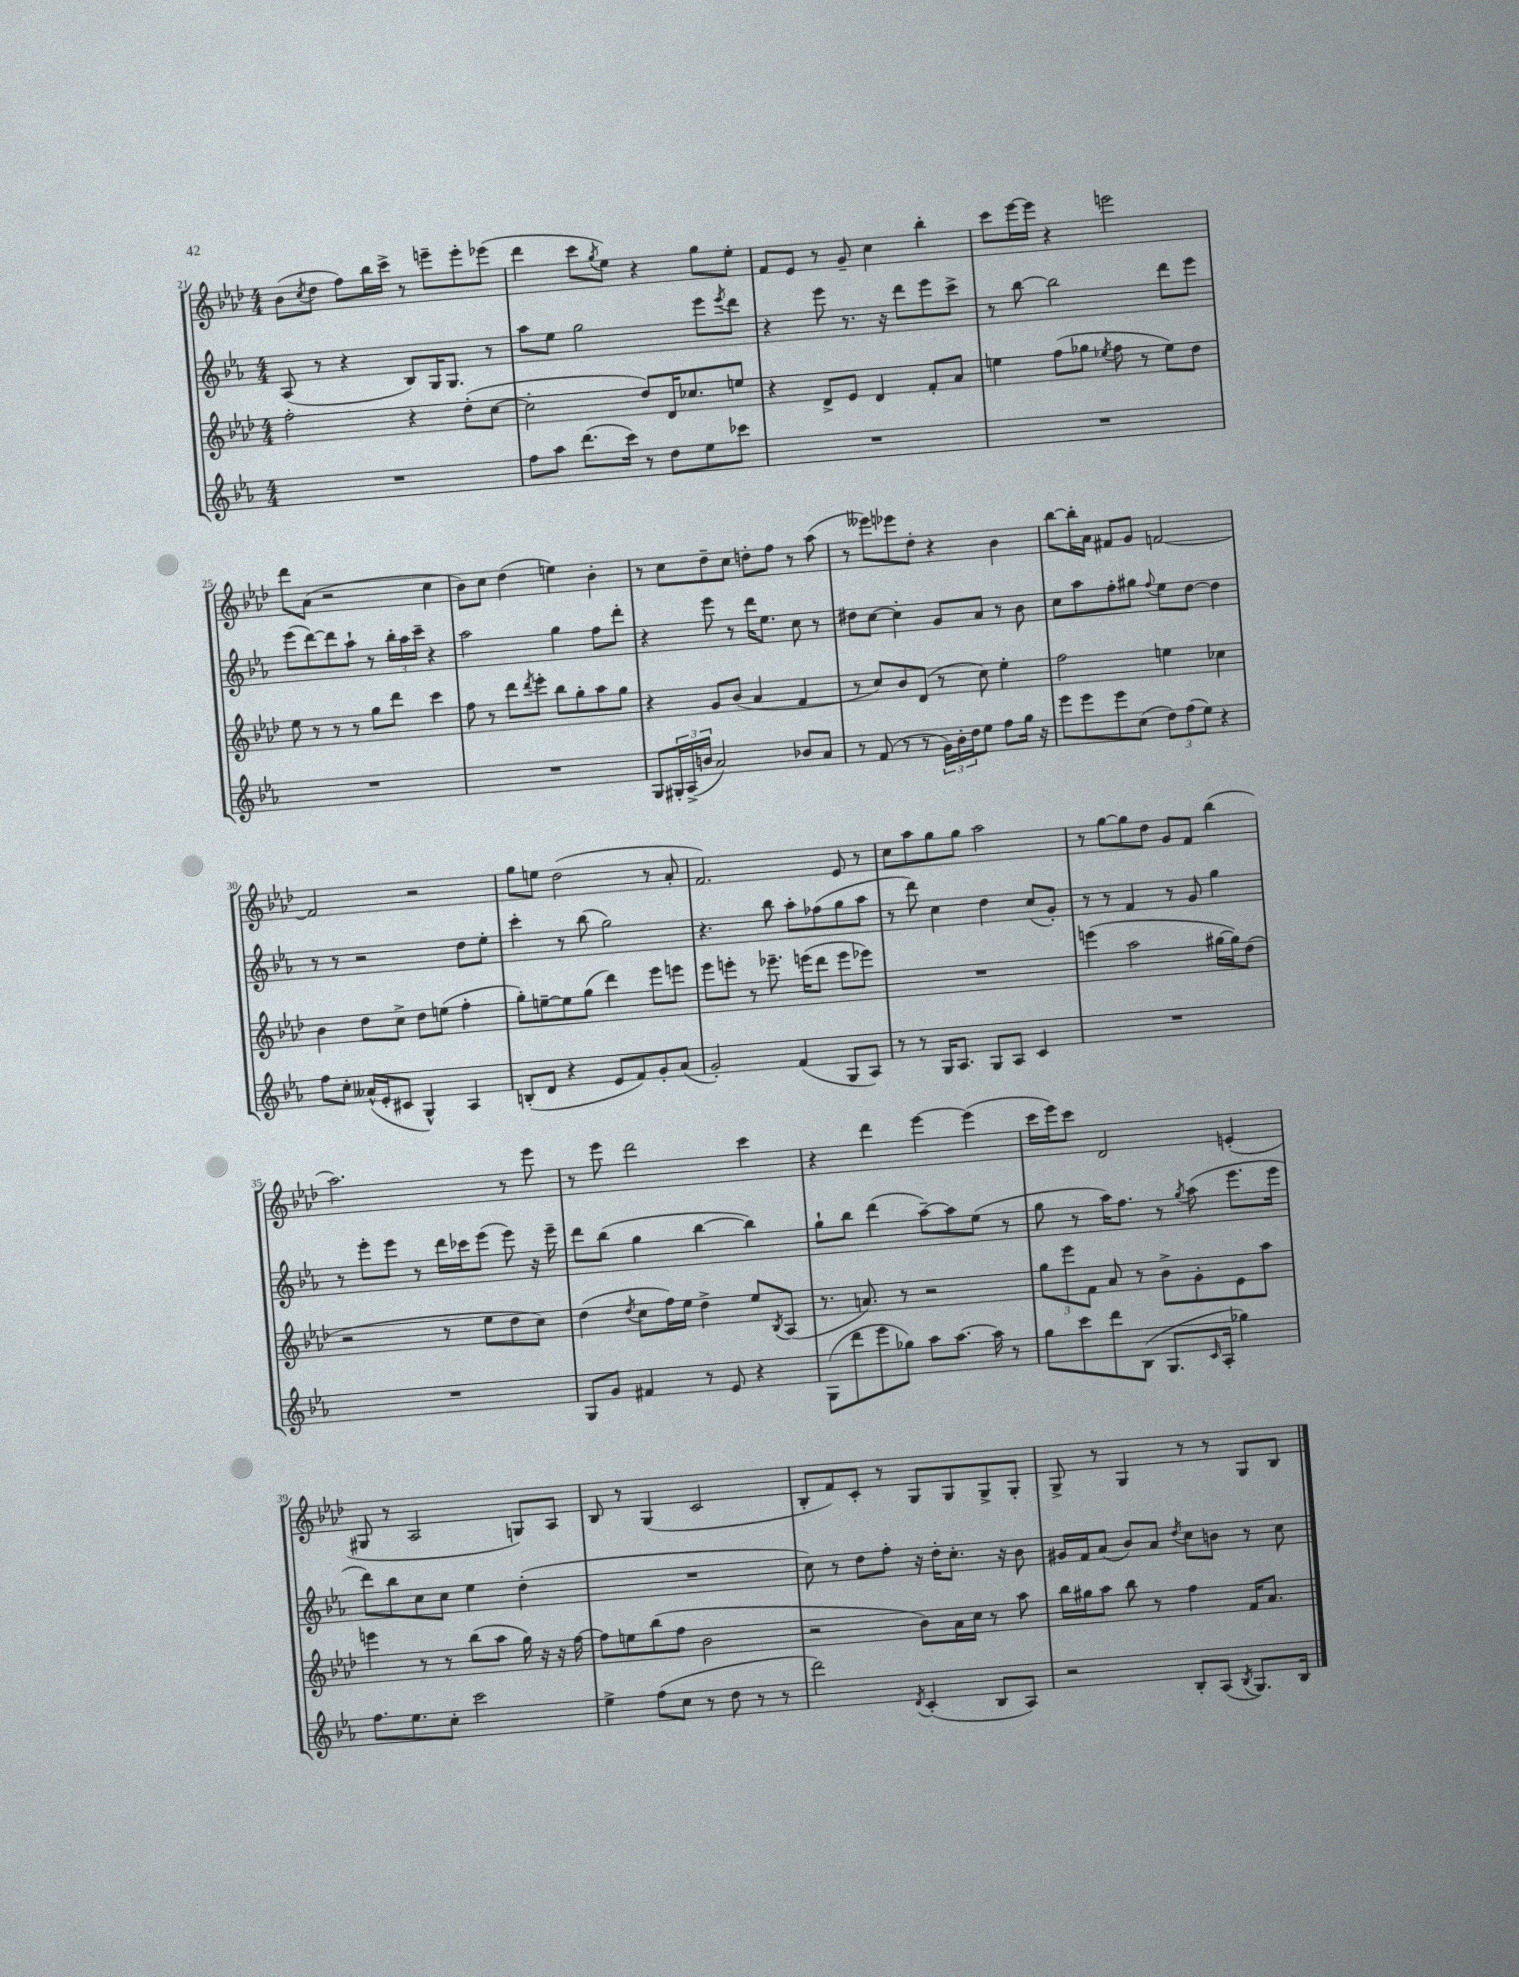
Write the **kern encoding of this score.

**kern	**kern	**kern	**kern
*staff4	*staff3	*staff2	*staff1
*clefG2	*clefG2	*clefG2	*clefG2
*k[b-e-a-]	*k[b-e-a-d-]	*k[b-e-a-]	*k[b-e-a-d-]
*M4/4	*M4/4	*M4/4	*M4/4
1r	2ff'	(8A-	(8b-
.	.	.	8qcc
.	.	8r	8dd-
.	.	4r	8ff)
.	.	.	16bb-
.	.	.	16ccc^
.	4r	8B-)	8r
.	.	16G	8eee~
.	.	8.G	.
.	(8dd-'	.	8eee'
.	[8cc	8r	(8eee-
=	=	=	=
8ff	2cc']	8aa-	4ddd-
8aa-	.	8ee-	.
(8.ddd	.	2gg	8ccc
.	.	.	8qgg
.	.	.	8ee-)
16ccc)	.	.	.
8r	8dd-)	.	4r
8dd	16d-	.	.
.	8.cc-	.	.
8ee-	.	8eee-	8gg
.	.	8qeee-	.
8ccc-	8ee	8ddd	8ee-'
=	=	=	=
1r	4r	4r	8f
.	.	.	8e-
.	8d-^	8eee-	8r
.	8e-	8.r	8g~
.	4d-	.	4cc
.	.	16r	.
.	.	8ddd	.
.	8f'	8eee-	4bb-'
.	8a-	8ccc^	.
=	=	=	=
1r	4ee	8r	8ccc
.	.	[8bb-	[16eee-
.	.	.	16eee-]
.	(8ff	2bb-]	4r
.	8gg-	.	.
.	8qee-	.	.
.	8ff	.	2eee
.	8r	.	.
.	8ee-)	8ddd	.
.	8dd-	8eee-	.
=	=	=	=
1r	8ee-	(8eee-	8ddd-
.	8r	[8ddd)	(8a-
.	8r	8ddd]	2r
.	8r	8aa-`	.
.	8gg	8r	.
.	8ddd-	24bb-'	.
.	.	24aa-	.
.	.	24ccc~	.
.	4ccc	4r	4cc
=	=	=	=
1r	8ff	2aa-	8b-)
.	8r	.	8cc
.	8ddd-	.	(4dd-
.	8qddd-	.	.
.	8eee-'	.	.
.	8bb-	4gg	4ee)
.	8gg'	.	.
.	8aa-	8ff	4b-'
.	8gg	8ddd'	.
=	=	=	=
8G	4r	4r	8r
24G#'	.	.	8cc
(24A-^	.	.	.
24b	.	.	.
2a-)	8g	8eee-	8dd-~
.	(8b-	8r	8cc
.	4a-	16ddd	8dd'
.	.	8.ee-	.
.	.	.	8ff
8b-	4f	8cc	8r
8a-	.	8r	(8aa-
=	=	=	=
8r	8r	8dd#	8r
(8f	8cc)	[8cc	8eee--)
8r	8b-	4cc']	8eee-
8r	(8d-	.	8dd-'
24g)	8r	8g	4r
24b-'	.	.	.
24dd	.	.	.
8ee-	8cc)	8a-	.
8ff	4ee-'	8r	4b-
16gg	.	8b-	.
16r	.	.	.
=	=	=	=
8eee-	2ff	8cc	[8bb-
8eee-	.	8aa-	16bb-']
.	.	.	16a-
8eee-	.	8ff'	8f#
(8cc	.	8gg#	8g
.	.	8qqff	.
12dd)	4ee	8ee-	[2f
(12ff	.	.	.
.	.	[8dd	.
12ee-)	.	.	.
4r	4cc-	4dd]	.
=	=	=	=
8ff	4b-	8r	2f]
8cc'	.	8r	.
(16a--^^	8dd-	2r	.
16e-'	.	.	.
8c#	8cc^	.	.
4G^^)	8dd-	.	2r
.	(8ee	.	.
4A-	4ff'	8dd	.
.	.	8ee-'	.
=	=	=	=
(8B'	8gg')	4ccc'	8gg
8d	[8ee~	.	8ee
4r	8ee]	8r	(2dd-
.	(8gg	(8bb-	.
8e-	4ddd-)	2gg)	.
8f)	.	.	.
8g'	8eee-	.	8r
(8a-	8eee	.	8a-'
=	=	=	=
2g')	8eee-	4.r	2.f)
.	8eee'	.	.
.	8r	.	.
.	8.eee-~	8bb-	.
(4f	.	8aa-'	.
.	(16eee	.	.
.	8ddd-	(8ff-	.
8G	8eee	8gg	8e-
8A-)	8eee-)	8aa-	8r
=	=	=	=
8r	1r	8r	8cc
8r	.	8ddd)	8aa-
16G	.	4cc	8gg
8.A-	.	.	.
.	.	.	8gg
8G	.	4dd	2aa-
8A-	.	.	.
4c	.	(8cc	.
.	.	8g')	.
=	=	=	=
1r	(4eee	8r	8r
.	.	8r	[8gg
.	2aa-	4f	8gg]
.	.	.	8dd-
.	.	8r	8g
.	.	8g	8f
.	[16gg#	4gg	(4bb-
.	16gg#])	.	.
.	(8dd-	.	.
=	=	=	=
1r	2r	8r	2.aa-)
.	.	8eee-'	.
.	.	8eee-	.
.	.	8r	.
.	8r	16ddd	.
.	.	16ccc-	.
.	8ee-	(8eee-	.
.	8dd-	8eee-)	8r
.	8cc)	16r	8eee-
.	.	16eee-~	.
=	=	=	=
8G	(4dd-	8ddd	8r
8g	.	(8bb-	8eee-
.	8qdd-	.	.
4f#	8cc	4gg	2ddd-
.	16ff)	.	.
.	16ee-	.	.
8r	4dd-^	[4bb-	.
8e-	.	.	.
4r	8ee-	4bb-])	4ccc
.	8qB-	.	.
.	(8A-	.	.
=	=	=	=
(8G	8.r	8gg`	4r
8ddd	.	8bb-	.
.	8.a)	.	.
8eee-	.	(4ddd	4ddd-
8gg-)	8r	.	.
8aa-	2r	[8aa-~)	[4eee-
[8.aa-	.	8aa-]	.
.	.	(8ee-	(4eee-]
16aa-]	.	.	.
8r	.	8r	.
=	=	=	=
8gg	12gg	8gg	16ccc
.	.	.	16eee-)
.	12eee-	.	.
8ccc	.	8r	8ccc
.	12f	.	.
8ddd	8a-	16aa-)	2d-
.	.	8.ff	.
(8B-	8r	.	.
8.G	8b-^	8r	.
.	.	8qgg	.
.	8g'	(8aa-	.
16qqc	.	.	.
16A-'	.	.	.
4gg-)	8e-	8.eee-	(4e'
.	8aa-	.	.
.	.	16eee-	.
=	=	=	=
8.ff	4eee	8ddd)	8G#
.	.	8bb-	8r
8.ee-	.	.	.
.	8r	8cc	2A-
8cc'	8r	8cc	.
2ccc	(8bb-	4ee-	.
.	8aa-	.	.
.	16gg)	(4dd'	8G)
.	16r	.	.
.	16r	.	8A-
.	[16ff	.	.
=	=	=	=
4ee-^	8ff]	1r	8B-
.	8ee	.	8r
(8ff	(8bb-	.	(4G
8cc	8ff	.	.
8r	2b-	.	2c
8dd	.	.	.
8r	.	.	.
8r	.	.	.
=	=	=	=
2ddd)	2r	8cc)	8B-'
.	.	8r	8f)
.	.	8dd	8c'
.	.	8ff'	8r
8qd	.	.	.
(4c'	8b-)	16r	8G
.	.	16dd'	.
.	16a-	8.cc'	8G
.	16cc	.	.
8B-	8r	.	8G^
.	.	16r	.
8A-)	8aa-	8b-	8G'
=	=	=	=
2r	16bb-	16g#	8G^
.	16gg#	16f	.
.	8aa-	(8a-	8r
.	8bb-	8b-)	4G
.	8r	8a-	.
.	.	8qdd	.
8B-'	4ff	8cc	8r
(8A-	.	8b	8r
8qB-	.	.	.
8.G)	16f	8r	8G
.	8.a-	.	.
.	.	8cc	8B-
16B-	.	.	.
==	==	==	==
*-	*-	*-	*-
